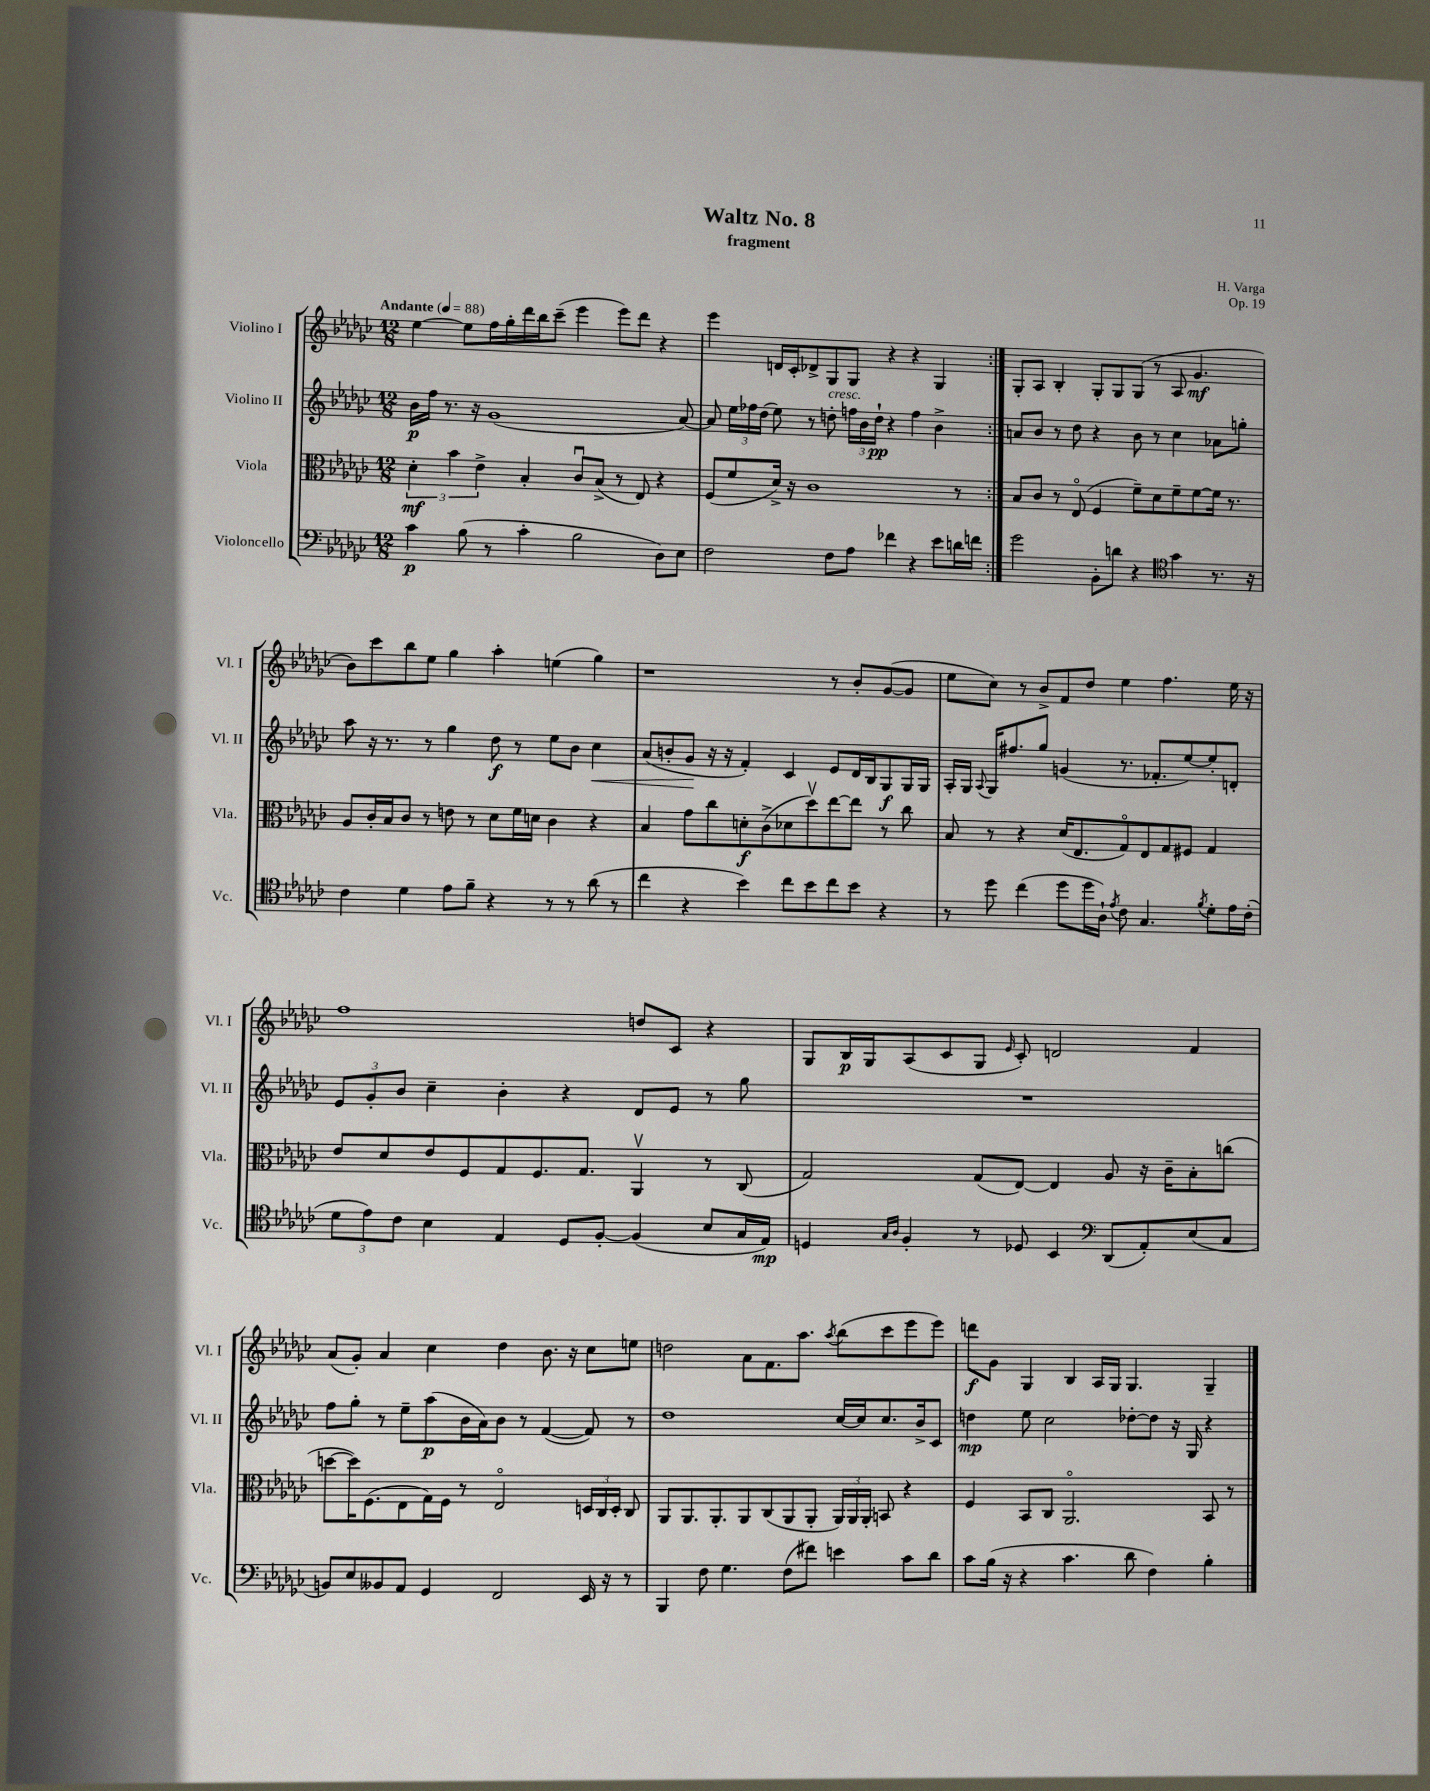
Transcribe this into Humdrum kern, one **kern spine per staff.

**kern	**kern	**kern	**kern
*staff4	*staff3	*staff2	*staff1
*clefF4	*clefC3	*clefG2	*clefG2
*k[b-e-a-d-g-c-]	*k[b-e-a-d-g-c-]	*k[b-e-a-d-g-c-]	*k[b-e-a-d-g-c-]
*M12/8	*M12/8	*M12/8	*M12/8
*MM88	*MM88	*MM88	*MM88
4c-	6d-'	16b-	[4ee-
.	.	16ff	.
.	.	8.r	.
.	6b-	.	.
(8B-	.	.	8ee-]
.	.	16r	.
.	6e-^	.	.
8r	.	(1g-	16ff
.	.	.	16gg-'
4c-'	4B-'	.	16ddd-
.	.	.	16bb-
.	.	.	(8ccc-~
2B-	8c-u	.	4eee-
.	(8B-^	.	.
.	8r	.	8eee-)
.	8E-)	.	8ddd-
8D-)	4r	.	4r
8E-	.	[8a-)	.
=	=	=	=
2F	(8F	8a-]	4eee-
.	8f	24ee-	.
.	.	24ff-	.
.	.	(24dd-	.
.	16d-^)	8ee-)	16d
.	16r	.	16c-'
.	1c-	8r	8d-^
8F	.	8dd'	8G-
8A-	.	24ff	8G-
.	.	24b-	.
.	.	24dd`	.
4f-	.	4r	4r
4r	.	4ff	4r
8e-	.	4b-^	4G-
16d	8r	.	.
16f	.	.	.
=:|!	=:|!	=:|!	=:|!
2g-	8B-	8a	8G-'
.	8c-	8b-	8A-
.	8r	8r	4B-'
.	(8E-o	8dd-	.
8BB-'	4F	4r	8G-'
8d	.	.	8G-
4r	8f~)	8b-	(8G-
.	8d-	8r	8r
*clefC4	*	*	*
4g-	8f~	4cc-	8A-
.	[8f	.	4.g-
8.r	16f]	8a-	.
.	8.r	.	.
.	.	8gg'	.
16r	.	.	.
=	=	=	=
4c-	8A-	8aa-	8b-)
.	16c-'	16r	8ccc-
.	16B-	8.r	.
4d-	8c-	.	8bb-
.	8r	8r	8ee-
8e-	8e	4gg-	4gg-
8f~	8r	.	.
4r	8d-	8dd-	4aa-'
.	16f	8r	.
.	16d	.	.
8r	4c-	8ee-	(4ee
8r	.	8b-	.
(8a-	4r	4cc-	4gg-)
8r	.	.	.
=	=	=	=
4cc-	4B-	(8a-	1r
.	.	8b'	.
4r	8g-	8g-	.
.	8cc-	16r	.
.	.	16r	.
4b-)	8d'	4f')	.
.	(8c-^	.	.
8cc-	8d-	4c-	.
8b-	8dd-v)	.	.
8cc-	[8ee-	8e-	8r
8b-	8ee-]	16d-	8b-'
.	.	16B-	.
4r	8r	8G-	([8g-
.	8cc-	16G-	8g-]
.	.	16G-	.
=	=	=	=
8r	8B-	16A-'	8ee-
.	.	16G-	.
.	.	8qqA-	.
8dd-	8r	16G-	8cc-)
.	.	8.ff#	.
(4cc-	4r	.	8r
.	.	8gg-	8b-^
8dd-	(16d-	(4g	8f
.	8.E-	.	.
16dd-	.	.	8dd-
16A-`)	.	.	.
8qe-	.	.	.
8c-	8G-o)	8.r	4ee-
4.G-	8E-	.	.
.	.	8.f-'	.
.	8G-	.	4.ff
.	8F#	[8ee-)	.
8qf	.	.	.
8d-'	4G-	8ee-']	.
16e-	.	8d'	16ee-
(16c-'	.	.	16r
=	=	=	=
12d-	8e-	12e-	1ff
12e-)	.	12g-'	.
.	8d-	.	.
12c-	.	12b-	.
4B-	8e-	4cc-~	.
.	8F	.	.
4E-	8G-	4b-'	.
.	8.F	.	.
8D-	.	4r	.
.	8.G-	.	.
[8F'	.	.	.
(4F]	4AA-v	8d-	8dd
.	.	8e-	8c-
8B-	8r	8r	4r
16G-	(8C-	8gg-	.
16E-)	.	.	.
=	=	=	=
4D	2G-)	1.r	8G-
.	.	.	16B-
.	.	.	16G-
16qqG-	.	.	.
16qqA-	.	.	.
4F'	.	.	(8A-
.	.	.	8c-
8r	(8G-	.	8G-
.	.	.	16qqe-
8D-	[8E-)	.	8c-')
4BB-	4E-]	.	2d
*clefF4	*	*	*
(8DD-	8A-	.	.
8AA-')	16r	.	.
.	16c-~	.	.
(8E-	8B-'	.	4f
8C-	(8cc	.	.
=	=	=	=
8BB)	[8dd	8ff	(8a-
8E-	16dd])	8gg-'	8g-')
.	(8.F	.	.
8BB--	.	8r	4a-
8AA-	8E-	8ee-~	.
4GG-	16G-)	(8aa-	4cc-
.	16F	.	.
.	8r	16b-	.
.	.	16a-)	.
2FF	2E-o	8b-	4dd-
.	.	8r	.
.	.	([4f	8.b-
.	.	.	16r
16EE-	24D	8f])	8cc-
.	24C-	.	.
16r	.	.	.
.	24D'	.	.
8r	8C-	8r	8ee
=	=	=	=
4BBB-	8AA-	1dd-	2dd
.	8.AA-	.	.
8F	.	.	.
.	8.AA-'	.	.
4.G-	.	.	.
.	8AA-	.	8a-
.	(8C-	.	8.f
(8F	8AA-	.	.
.	.	.	8.aa-
8f#)	8AA-'	.	.
.	.	.	8qaa-
4e	24AA-)	[16cc-	(8bb-
.	24AA-	.	.
.	.	16cc-]	.
.	24AA-'	.	.
.	8BB	8.cc-	8ccc-
8c-	4r	.	8eee-
.	.	16b-^	.
8d-	.	8c-	8eee-)
=	=	=	=
8c-	4F	4dd	8ddd
(16B-	.	.	8g-
16r	.	.	.
4r	8BB-	8ee-	4G-
.	8C-	2cc-	.
4.c-	2.AA-o	.	4B-
.	.	.	16A-
.	.	.	16G-
8d-	.	[8dd-'	4.G-
4F)	.	8dd-]	.
.	.	16r	.
.	.	16G-	.
4B-'	8BB-	4r	4G-~
.	8r	.	.
==	==	==	==
*-	*-	*-	*-
